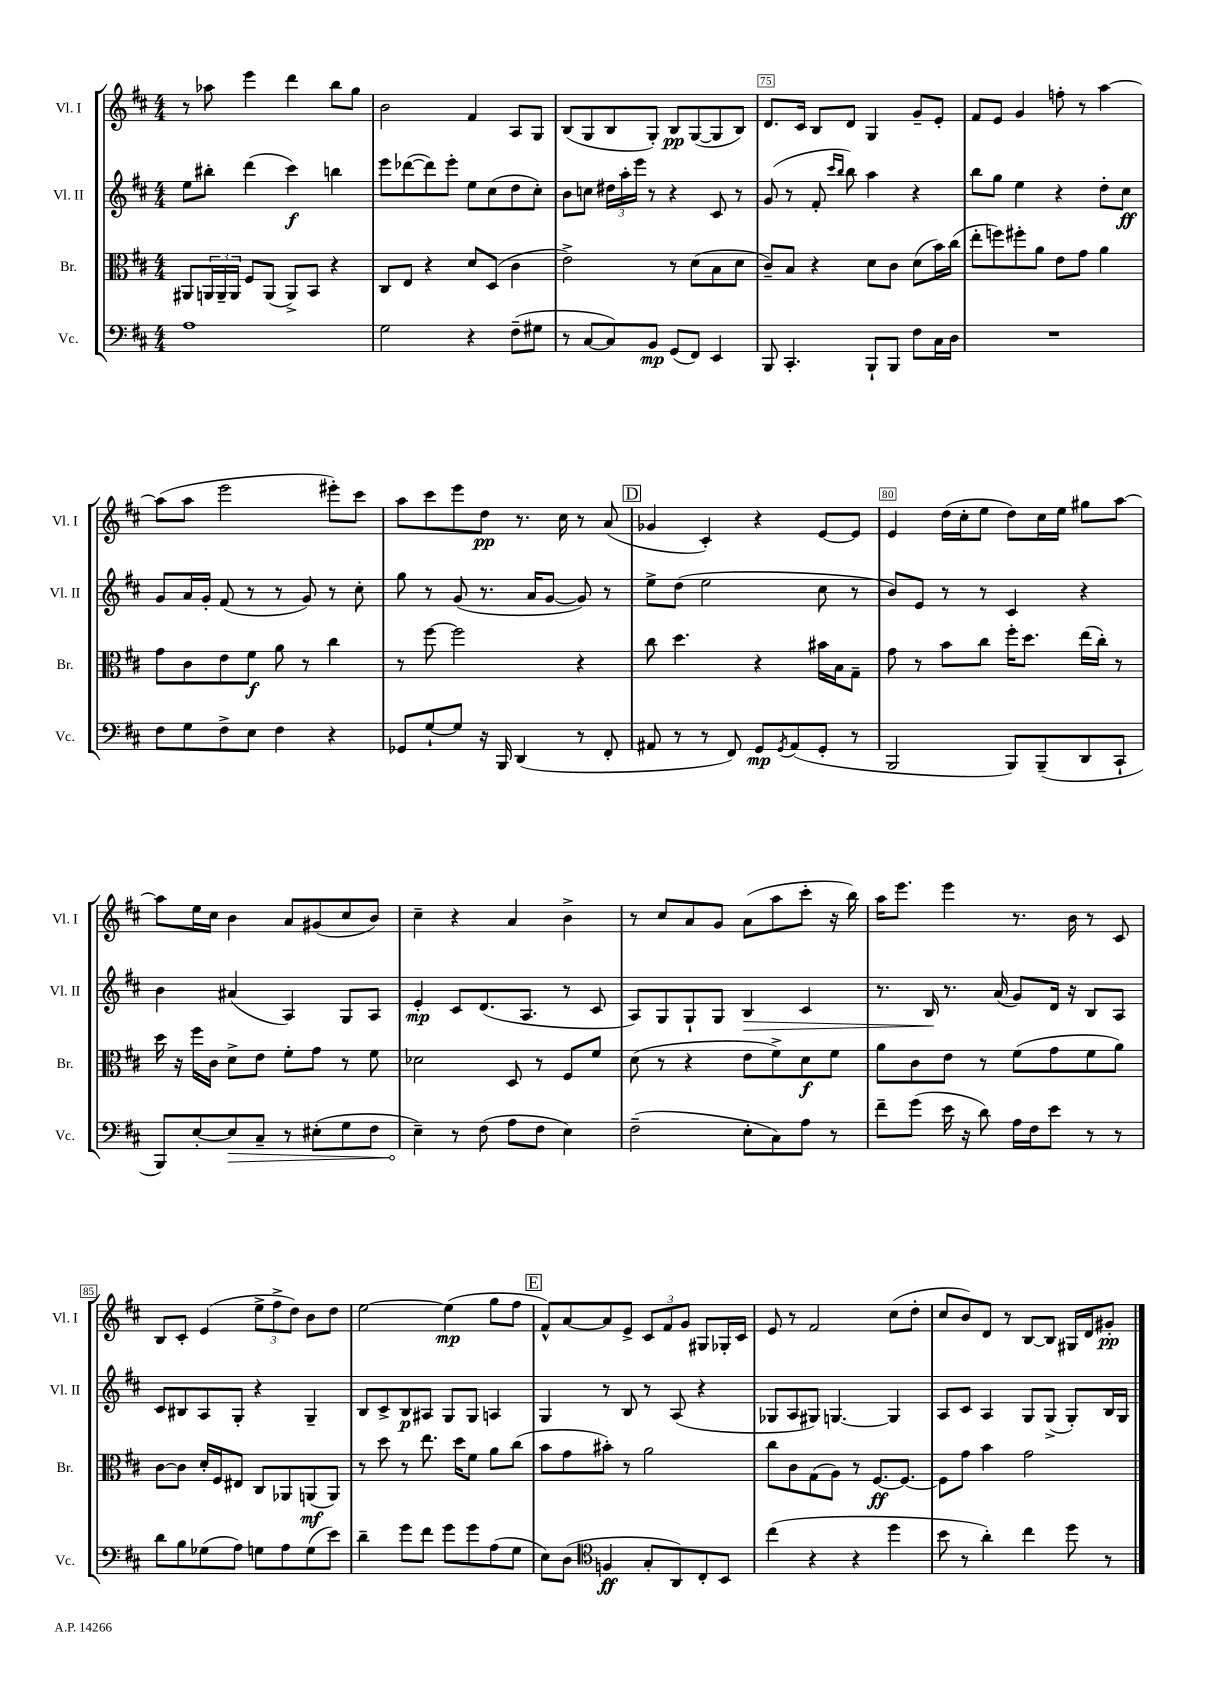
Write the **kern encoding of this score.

**kern	**kern	**kern	**kern
*staff4	*staff3	*staff2	*staff1
*clefF4	*clefC3	*clefG2	*clefG2
*k[f#c#]	*k[f#c#]	*k[f#c#]	*k[f#c#]
*M4/4	*M4/4	*M4/4	*M4/4
1A	8AA#/L	8ee\L	8r
.	24AA/L	8bb#'\J	8aa-\
.	24AA~/	.	.
.	24AA/JJ	.	.
.	8F#/L	(4ddd\	4eee\
.	(8AA/J	.	.
.	8AA^/L)	4ccc#\)	4ddd\
.	8BB/J	.	.
.	4r	4bb\	8bb\L
.	.	.	8gg\J
=	=	=	=
2G\	8C#/L	8eee\L	2b\
.	8E/J	([8ddd-\	.
.	4r	8ddd-\])	.
.	.	8eee'\J	.
4r	8d/L	8ee\L	4f#/
.	(8D/J	(8cc#\	.
(8F#~\L	4c#\	8dd\	8A/L
8G#\J	.	8cc#'\J)	8G/J
=	=	=	=
8r	2e^\)	8b\L	(8B/L
[8C#/L	.	8cc\J	8G/
8C#/])	.	24dd#\LL	8B/
.	.	24aa'\	.
.	.	24eee\JJ	.
8BB/J	.	8r	8G'/J)
(8GG/L	8r	4r	8B/L
8FF#/J)	(8d\L	.	([8G/
4EE/	8B\	8c#/	8G/]
.	8d\J	8r	8B/J)
=	=	=	=
8BBB/	8c#~/L)	(8g/	8.d/L
4.CC#'/	8B/J	8r	.
.	.	.	16c#/Jk
.	4r	8f#'/	8B/L
.	.	16qqccc#/LL	.
.	.	16qqbb/JJ	.
.	.	8bb\)	8d/J
8BBB`/L	8d\L	4aa\	4G/
8BBB/J	8c#\J	.	.
8F#\L	(8d\L	4r	8g~/L
16C#\L	16b\L)	.	8e'/J
16D\JJ	(16cc#\JJ	.	.
=	=	=	=
1r	8ee'\L	8bb\L	8f#/L
.	8ff\)	8gg\J	8e/J
.	8ff#'\	4ee\	4g/
.	8a\J	.	.
.	8e\L	4r	8ff'\
.	8g\J	.	8r
.	4a\	8dd'\L	[4aa\
.	.	8cc#\J	.
=	=	=	=
8F#\L	8g\L	8g/L	(8aa\]L
8G\	8c#\	16a/L	8aa\J
.	.	16g'/JJ	.
8F#^\	8e\	(8f#/	2eee\
8E\J	8f#\J	8r	.
4F#\	8a\	8r	.
.	8r	8g/)	.
4r	4cc#\	8r	8eee#'\L)
.	.	8cc#'\	8ccc#\J
=	=	=	=
8GG-/L	8r	8gg\	8aa\L
[8G`/	[8ff#\	8r	8ccc#\
8G/]J	2ff#\]	(8g/	8eee\
16r	.	8.r	8dd\J
16BBB/	.	.	.
(4DD/	.	.	8.r
.	.	16a/LK	.
.	.	[8g/J	.
.	.	.	16cc#\
8r	4r	8g/])	8r
8FF#'/	.	8r	(8a/
=	=	=	=
8AA#/	8cc#\	8ee^\L	4g-/
8r	4.dd\	(8dd\J	.
8r	.	2ee\	4c#'/)
8FF#/)	.	.	.
8GG/L	4r	.	4r
8qGG/	.	.	.
(8AA#/	.	.	.
8GG'/J	16b#\LL	8cc#\	[8e/L
.	16B\J	.	.
8r	8G~\J	8r	8e/]J
=	=	=	=
2BBB/	8g\	8b/L)	4e/
.	8r	8e/J	.
.	8b\L	8r	(16dd\LL
.	.	.	16cc#'\J
.	8cc#\J	8r	8ee\J
8BBB/L)	16ff#'\LK	4c#/	8dd\L)
.	8.dd\J	.	.
(8BBB~/	.	.	16cc#\L
.	.	.	16ee\JJ
8DD/	(16ee\LL	4r	8gg#\L
.	16cc#'\JJ)	.	.
8CC#`/J	8r	.	[8aa\J
=	=	=	=
8BBB/L)	16dd\	4b\	8aa\]L
.	16r	.	.
[8E'/	16ff#\LL	.	16ee\L
.	16c#\JJ	.	16cc#\JJ
8E/]	8d^\L	(4a#/	4b\
8C#~/J	8e\J	.	.
8r	8f#'\L	4A/)	8a/L
(8E#'\L	8g\J	.	(8g#/
8G\	8r	8G/L	8cc#/
8F#\J	8f#\	8A/J	8b/J)
=	=	=	=
4E~\)	2d-\	4e'/	4cc#~\
8r	.	8c#/L	4r
(8F#\	.	(8.d/	.
8A\L	8D/	.	4a/
.	.	8.A/J	.
8F#\J	8r	.	.
4E\)	8F#/L	8r	4b^\
.	8f#/J	8c#/	.
=	=	=	=
(2F#~\	(8d\	8A/L)	8r
.	8r	8G/	8cc#/L
.	4r	8G`/	8a/
.	.	8G/J	8g/J
8E'\L	8e\L	4B/	(8a\L
8C#\)	8f#^\)	.	8aa\
8A\J	8d\	4c#/	8ccc#'\J
8r	8f#\J	.	16r
.	.	.	16bb\)
=	=	=	=
8f#~\L	8a\L	8.r	16aa\LK
.	.	.	8.eee\J
(8g\J	8c#\	.	.
.	.	16B/	.
16e\	8e\J	8.r	4eee\
16r	.	.	.
8d\)	8r	.	.
.	.	(16a/	.
16A\LL	(8f#\L	8g/L)	8.r
16F#\J	.	.	.
8e\J	8g\	16d/Jk	.
.	.	16r	16b\
8r	8f#\	8B/L	8r
8r	8a\J)	8A/J	8c#/
=	=	=	=
8d\L	[8c#\L	8c#/L	8B/L
8B\	8c#\]J	8B#/	8c#'/J
(8G-\	16d'/LL	8A/	(4e/
.	16F#/J	.	.
8A\J)	8E#/J	8G'/J	.
8G\L	8C#/L	4r	12ee^\L
.	.	.	12ff#^\
8A\	8AA-/	.	.
.	.	.	12dd\J)
(8G\	(8AA/	4G~/	8b\L
8e\J)	8AA/J)	.	8dd\J
=	=	=	=
4d~\	8r	8B/L	[2ee\
.	8dd\	8c#^/	.
8g\L	8r	8B/	.
8f#\J	8.ee\	8A#/J	.
8g\L	.	8G/L	(4ee\]
.	16dd\LK	.	.
8g\	8f#\J	8G/J	.
(8A\	8a\L	4A/	8gg\L
8G\J	(8cc#\J	.	8ff#\J
=	=	=	=
8E\L)	8b\L	4G/	8f#^^/L)
(8D\J	8g\	.	[8a/
*clefC4	*	*	*
4F/	8b#'\J)	8r	8a/]
.	8r	8B/	8e^/J
8G'/L	2a\	8r	12c#/L
.	.	.	12f#/
8AA/)	.	(8A/	.
.	.	.	12g/J
8C#'/	.	4r	8G#/L
8BB/J	.	.	16G-'/L
.	.	.	16c#/JJ
=	=	=	=
(4cc#\	8cc#\L	8G-/L	8e/
.	8c#\	8A/	8r
4r	(8G\	8G#/J)	2f#/
.	8A\J)	[4.G/	.
4r	8r	.	.
.	[8.F#/L	.	.
4dd\	.	4G/]	(8cc#\L
.	8.F#/_J	.	.
.	.	.	8dd'\J
=	=	=	=
8b\	8F#\]L	8A/L	8cc#/L
8r	8g\J	8c#/J	8b/)
4a'\)	4b\	4A/	8d/J
.	.	.	8r
4cc#\	2g\	8G/L	[8B/L
.	.	(8G^/J	8B/]J
8dd\	.	8G'/L)	16G#/LL
.	.	.	16d/J
8r	.	16B/L	8g#'/J
.	.	16G/JJ	.
==	==	==	==
*-	*-	*-	*-
